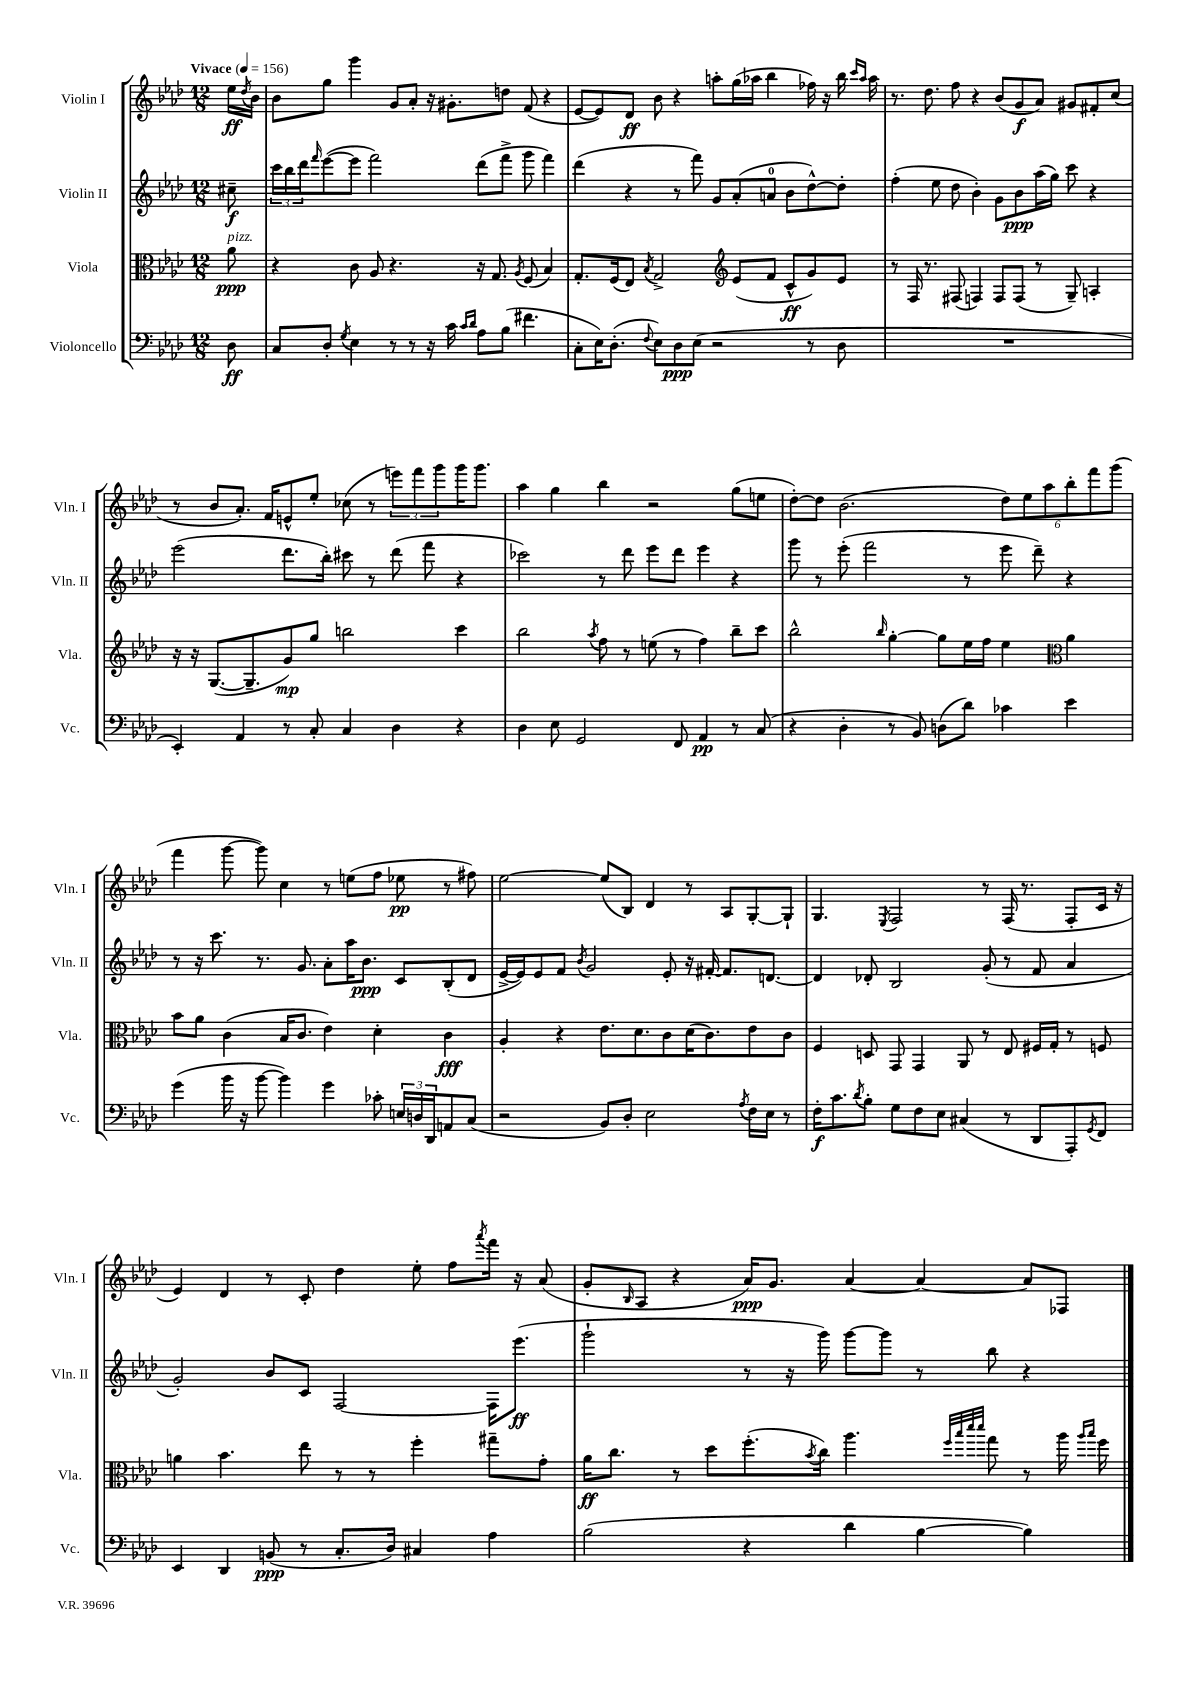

**kern	**dynam	**kern	**dynam	**kern	**dynam	**kern	**dynam
*part4	*part4	*part3	*part3	*part2	*part2	*part1	*part1
*staff4	*staff4	*staff3	*staff3	*staff2	*staff2	*staff1	*staff1
*I"Violoncello	*	*I"Viola	*	*I"Violin II	*	*I"Violin I	*
*I'Vc.	*	*I'Vla.	*	*I'Vln. II	*	*I'Vln. I	*
*clefF4	*	*clefC3	*	*clefG2	*	*clefG2	*
*k[b-e-a-d-]	*	*k[b-e-a-d-]	*	*k[b-e-a-d-]	*	*k[b-e-a-d-]	*
*M12/8	*	*M12/8	*	*M12/8	*	*M12/8	*
*MM156	*	*MM156	*	*MM156	*	*MM156	*
=	=	=	=	=	=	=	=
!	!	!	!	!	!	!LO:TX:a:B:t=Vivace	!
!	!	!LO:TX:a:i:t=pizz.	!	!	!	!	!
8D-\	ff	8a-\	ppp	8cc#X~\	f	16ee-\LL	ff
.	.	.	.	.	.	8qdd-/	.
.	.	.	.	.	.	16b-\JJ	.
=1	=1	=1	=1	=1	=1	=1	=1
8C/L	.	4r	.	24ccc\LL	.	8b-\L	.
.	.	.	.	24bb-\	.	.	.
.	.	.	.	24ddd-\J	.	.	.
.	.	.	.	16qqfff/	.	.	.
8D-'/J	.	.	.	([8eee-\	.	8gg\J	.
8qG/	.	.	.	.	.	.	.
4E-\	.	8c\	.	8eee-\J]	.	4ggg\	.
.	.	8A-/	.	2fff\)	.	.	.
8r	.	4.r	.	.	.	8g/L	.
8r	.	.	.	.	.	8a-'/J	.
16r	.	.	.	.	.	16r	.
16c\	.	.	.	.	.	8.g#X'\L	.
16qqc/LL	.	.	.	.	.	.	.
16qqd-/JJ	.	.	.	.	.	.	.
8A-\L	.	16r	.	(8ddd-\L	.	.	.
.	.	8.G/	.	.	.	.	.
(8B-\J	.	.	.	8fff^\J	.	8ddn\J	.
.	.	8qA-/	.	.	.	.	.
4.f#X\	.	(8F/	.	8ggg\	.	(8f/	.
.	.	4B-/)	.	4fff\)	.	4r	.
=2	=2	=2	=2	=2	=2	=2	=2
8C'\L	.	8.G'/L	.	(4ddd-\	.	[8e-/L	.
16E-\K)	.	.	.	.	.	8e-/])	.
(8.D-'\J	.	(16F/k	.	.	.	.	.
.	.	8E-/J)	.	4r	.	8d-/J	ff
8qqF/	.	8qB-/	.	.	.	.	.
8E-\L)	.	2G^/	.	.	.	8b-\	.
8D-\	ppp	.	.	8r	.	4r	.
(8E-\J	.	.	.	8fff\)	.	.	.
2r	.	.	.	8g/L	.	8aan'\L	.
*	*	*clefG2	*	*	*	*	*
.	.	(8e-/L	.	(8a-'/	.	(16gg\L	.
.	.	.	.	.	.	16aa-X\JJ	.
.	.	8f/J	.	8an/J	.	4bb-\	.
.	.	8c^^/L	ff	8b-\L	.	.	.
8r	.	8g/)	.	[8dd-^^\)	.	16ff-X\)	.
.	.	.	.	.	.	16r	.
8D-\	.	8e-/J	.	8dd-'\J]	.	16bb-\	.
.	.	.	.	.	.	16qqccc/LL	.
.	.	.	.	.	.	16qqaa-/JJ	.
.	.	.	.	.	.	16aa-\	.
=3	=3	=3	=3	=3	=3	=3	=3
1.r	.	8r	.	(4ff'\	.	8.r	.
.	.	16F/	.	.	.	.	.
.	.	8.r	.	.	.	8.dd-\	.
.	.	.	.	8ee-\	.	.	.
.	.	(8F#X/	.	8dd-\	.	8ff\	.
.	.	4Fn/)	.	4b-'\)	.	4r	.
.	.	8F/L	.	8g\L	.	(8b-/L	.
.	.	(8F/J	.	8b-\	ppp	8g/	f
.	.	8r	.	(16aa-\L	.	8a-/J)	.
.	.	.	.	16gg\JJ)	.	.	.
.	.	8G~/)	.	8ccc\	.	8g#X/L	.
.	.	4An'/	.	4r	.	8f#X'/	.
.	.	.	.	.	.	(8cc/J	.
!!LO:LB:g=z
=4	=4	=4	=4	=4	=4	=4	=4
4EE-'/)	.	16r	.	(2eee-\	.	8r	.
.	.	16r	.	.	.	.	.
.	.	([8.G/L	.	.	.	8b-/L	.
4AA-/	.	.	.	.	.	8.a-'/J)	.
.	.	8.G~/]	.	.	.	.	.
.	.	.	.	.	.	16f/KL	.
8r	.	8g/)	mp	8.ddd-\L	.	8en^^/	.
8C'/	.	8gg/J	.	.	.	8ee-'/J	.
.	.	.	.	16bb-'\Jk)	.	.	.
4C/	.	2bbn\	.	8ccc#X\	.	(8cc-X\	.
.	.	.	.	8r	.	8r	.
4D-\	.	.	.	(8ddd-\	.	12eeen\L)	.
.	.	.	.	.	.	12fff\	.
.	.	.	.	8fff\	.	.	.
.	.	.	.	.	.	12ggg\	.
4r	.	4ccc\	.	4r	.	16ggg\K	.
.	.	.	.	.	.	8.ggg\J	.
=5	=5	=5	=5	=5	=5	=5	=5
4D-\	.	2bb-\	.	2ccc-X\)	.	4aa-\	.
8E-\	.	.	.	.	.	4gg\	.
2GG/	.	.	.	.	.	.	.
.	.	8qaa-/	.	.	.	.	.
.	.	8ff\	.	8r	.	4bb-\	.
.	.	8r	.	8ddd-\	.	.	.
.	.	(8een\	.	8eee-\L	.	2r	.
8FF/	.	8r	.	8ddd-\J	.	.	.
4AA-/	pp	4ff\)	.	4eee-\	.	.	.
8r	.	8bb-~\L	.	4r	.	(8gg\L	.
(8C/	.	8ccc\J	.	.	.	8een\J	.
=6	=6	=6	=6	=6	=6	=6	=6
4r	.	2bb-^^\	.	8ggg\	.	[8dd-'\L)	.
.	.	.	.	8r	.	8dd-\J]	.
4D-'\	.	.	.	(8eee-'\	.	(2.b-\	.
.	.	.	.	2fff\	.	.	.
.	.	16qqbb-/	.	.	.	.	.
8r	.	[4gg'\	.	.	.	.	.
8BB-/)	.	.	.	.	.	.	.
(8Dn\L	.	8gg\L]	.	.	.	.	.
8d-\J)	.	16ee-\L	.	8r	.	.	.
.	.	16ff\JJ	.	.	.	.	.
4c-X\	.	4ee-\	.	8eee-\	.	12dd-\L)	.
.	.	.	.	.	.	12ee-\	.
.	.	.	.	8ddd-~\)	.	.	.
.	.	.	.	.	.	12aa-\	.
*	*	*clefC3	*	*	*	*	*
4e-\	.	4a-\	.	4r	.	12bb-'\	.
.	.	.	.	.	.	12fff\	.
.	.	.	.	.	.	(12ggg\J	.
!!LO:LB:g=z
=7	=7	=7	=7	=7	=7	=7	=7
(4g\	.	8b-\L	.	8r	.	4fff\	.
.	.	8a-\J	.	16r	.	.	.
.	.	.	.	8.ccc\	.	.	.
16b-\	.	(4c\	.	.	.	[8ggg\	.
16r	.	.	.	.	.	.	.
[8b-\	.	.	.	8.r	.	8ggg\])	.
4b-\])	.	16B-/KL	.	.	.	4cc\	.
.	.	8.c/J	.	8.g/	.	.	.
4g\	.	4e-\)	.	8a-'\L	.	8r	.
.	.	.	.	16aa-\K	.	(8een\L	.
.	.	.	.	8.b-\J	ppp	.	.
8c-X'\	.	4d-'\	.	.	.	8ff\J	.
24En/LL	.	.	.	8c/L	.	8ee-X\	pp
24Dn/	.	.	.	.	.	.	.
24DD-/J	.	.	.	.	.	.	.
8AAn/	.	4c\	fff	(8B-'/	.	8r	.
(8C/J	.	.	.	8d-/J	.	8ff#X\)	.
=8	=8	=8	=8	=8	=8	=8	=8
2r	.	4A-'/	.	[16e-^/LL	.	[2ee-\	.
.	.	.	.	16e-/J])	.	.	.
.	.	.	.	8e-/	.	.	.
.	.	4r	.	8f/J	.	.	.
.	.	.	.	8qb-/	.	.	.
.	.	.	.	2g/	.	.	.
8BB-/L)	.	8.e-\L	.	.	.	(8ee-/L]	.
8D-'/J	.	.	.	.	.	8B-/J)	.
.	.	8.d-\	.	.	.	.	.
2E-\	.	.	.	.	.	4d-/	.
.	.	8c\	.	8e-'/	.	.	.
.	.	(16d-\K	.	16r	.	8r	.
.	.	8.c\)	.	[16f#X'/	.	.	.
.	.	.	.	8.f#/L]	.	8A-/L	.
8qA-/	.	.	.	.	.	.	.
16F\LL	.	8e-\	.	.	.	[8G'/	.
16E-\JJ	.	.	.	[8.dn/J	.	.	.
8r	.	8c\J	.	.	.	8G`/J]	.
=9	=9	=9	=9	=9	=9	=9	=9
16F'\KL	f	4F/	.	4d/]	.	4.G/	.
8.c\	.	.	.	.	.	.	.
8qd-/	.	.	.	.	.	.	.
8B-'\J	.	8Dn/	.	8d-X'/	.	.	.
.	.	.	.	.	.	8qE-/	.
8G\L	.	8GG/	.	2B-/	.	2F/	.
8F\	.	4GG/	.	.	.	.	.
8E-\J	.	.	.	.	.	.	.
(4C#X/	.	8AA-/	.	.	.	.	.
.	.	8r	.	(8g'/	.	8r	.
8r	.	8E-/	.	8r	.	(16F/	.
.	.	.	.	.	.	8.r	.
8DD-/L	.	16F#X/LL	.	8f/	.	.	.
.	.	16G'/JJ	.	.	.	.	.
8AAA-'/)	.	8r	.	4a-/	.	8F'/L	.
8qGG/	.	.	.	.	.	.	.
8FF/J	.	8Fn/	.	.	.	16c/Jk	.
.	.	.	.	.	.	16r	.
!!LO:LB:g=z
=10	=10	=10	=10	=10	=10	=10	=10
4EE-/	.	4an\	.	2g'/)	.	4e-/)	.
4DD-/	.	4.b-\	.	.	.	4d-/	.
(8BBn/	ppp	.	.	8b-/L	.	8r	.
8r	.	8ee-\	.	8c/J	.	8c'/	.
8.C'/L	.	8r	.	[2F/	.	4dd-\	.
.	.	8r	.	.	.	.	.
16D-/Jk)	.	.	.	.	.	.	.
4C#X/	.	4ff'\	.	.	.	8ee-'\	.
.	.	.	.	.	.	8ff\L	.
.	.	.	.	.	.	8qaaa-/	.
4A-\	.	8gg#X~\L	.	16F\KL]	.	16fff\Jk	.
.	.	.	.	(8.eee-\J	ff	16r	.
.	.	8g'\J	.	.	.	(8a-/	.
=11	=11	=11	=11	=11	=11	=11	=11
(2B-\	.	16a-\KL	ff	2ggg`\	.	8g'/L	.
.	.	8.cc\J	.	.	.	.	.
.	.	.	.	.	.	16qqB-/	.
.	.	.	.	.	.	8A-/J	.
.	.	8r	.	.	.	4r	.
.	.	8dd-\L	.	.	.	.	.
4r	.	(8.ff'\	.	8r	.	16a-/KL)	ppp
.	.	.	.	.	.	8.g/J	.
.	.	.	.	16r	.	.	.
.	.	8qb-/	.	.	.	.	.
.	.	16cc\Jk)	.	16ggg\)	.	.	.
4d-\	.	4.aa-\	.	[8ggg\L	.	[4a-/	.
.	.	.	.	8ggg\J]	.	.	.
[4B-\	.	.	.	8r	.	4a-/_	.
.	.	32qqff/LLL	.	.	.	.	.
.	.	32qqbb-/	.	.	.	.	.
.	.	32qqddd-/	.	.	.	.	.
.	.	32qqddd-/JJJ	.	.	.	.	.
.	.	8gg\	.	8bb-\	.	.	.
4B-\])	.	8r	.	4r	.	8a-/L]	.
.	.	16aa-\	.	.	.	8F-X/J	.
.	.	16qqaa-/LL	.	.	.	.	.
.	.	16qqbb-/JJ	.	.	.	.	.
.	.	16ff\	.	.	.	.	.
==	==	==	==	==	==	==	==
*-	*-	*-	*-	*-	*-	*-	*-
